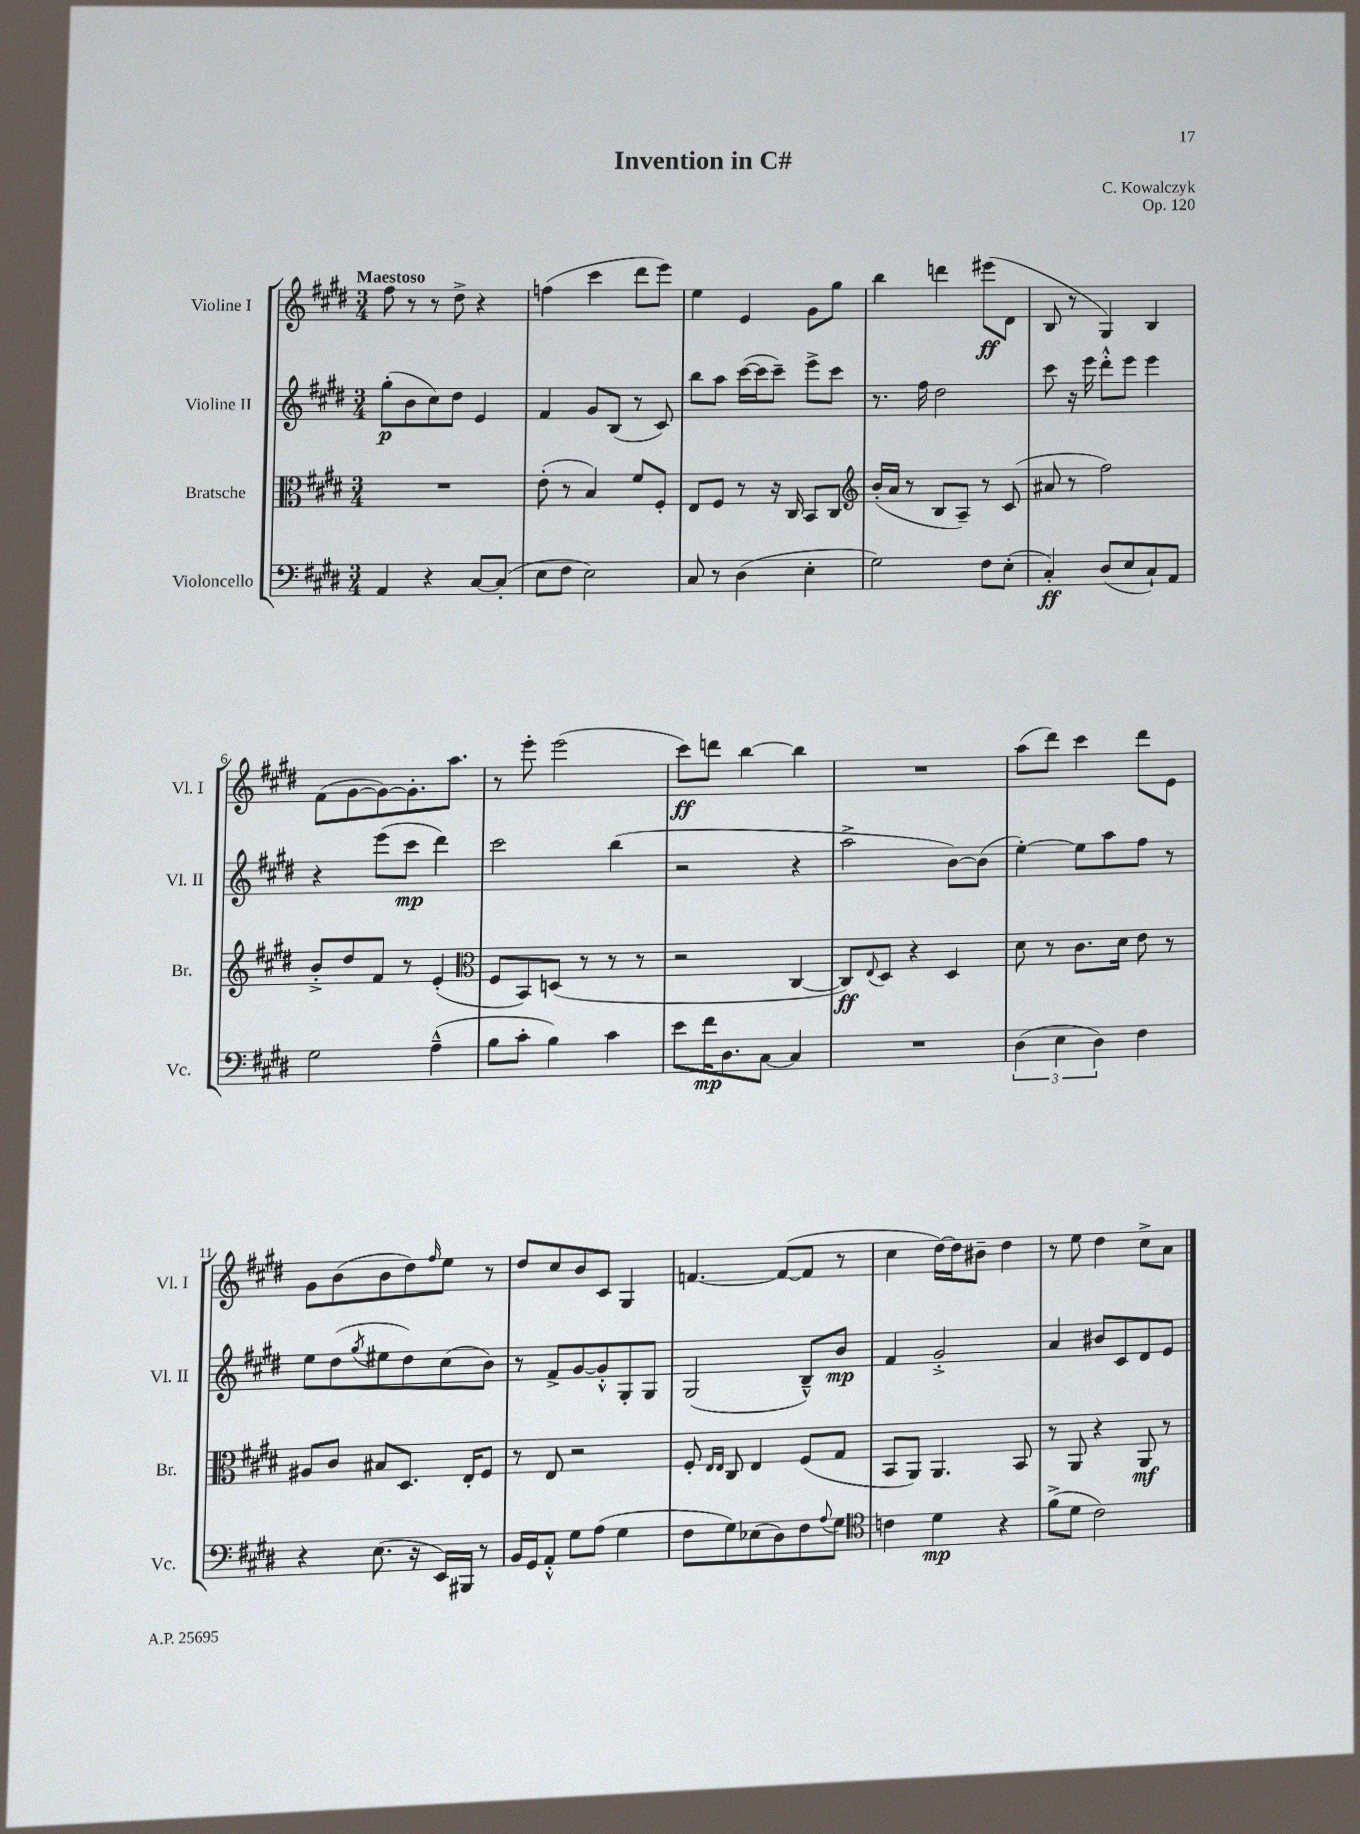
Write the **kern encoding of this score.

**kern	**kern	**kern	**kern
*staff4	*staff3	*staff2	*staff1
*clefF4	*clefC3	*clefG2	*clefG2
*k[f#c#g#d#]	*k[f#c#g#d#]	*k[f#c#g#d#]	*k[f#c#g#d#]
*M3/4	*M3/4	*M3/4	*M3/4
4AA/	2.r	(8gg#'\L	8ff#\
.	.	8b\	8r
4r	.	8cc#\)	8r
.	.	8dd#\J	8dd#^\
[8C#/L	.	4e/	4r
(8C#'/]J	.	.	.
=	=	=	=
8E\L	(8e'\	4f#/	(4ff\
8F#\J	8r	.	.
2E\)	4B/)	8g#/L	4ccc#\
.	.	(8B/J	.
.	8f#/L	8r	8ddd#\L
.	8F#'/J	8c#/)	8eee\J)
=	=	=	=
8C#/	8E/L	8bb\L	4ee\
8r	8F#/J	8aa\J	.
(4D#\	8r	([16ccc#\LL	4e/
.	.	16ccc#\]J	.
.	16r	8ccc#~\J)	.
.	16C#/	.	.
4E'\	8BB/L	8eee^\L	8g#\L
.	8C#/J	8ccc#\J	8gg#\J
=	=	=	=
*	*clefG2	*	*
2G#\)	(16b'/LL	8.r	4bb\
.	16a/JJ	.	.
.	8r	.	.
.	.	16ff#\	.
.	8B/L	2dd#\	4ddd\
.	8A~/J)	.	.
8F#\L	8r	.	(8eee#\L
(8E'\J	(8c#/	.	8d#\J
=	=	=	=
4C#'/)	8a#/	8ccc#\	8B/
.	8r	16r	8r
.	.	16eee\	.
(8D#/L	2ff#\)	8ddd#'^^\L	4G#/)
8E/	.	8eee\J	.
8C#`/)	.	4eee\	4B/
8AA/J	.	.	.
=	=	=	=
2G#\	8b'^/L	4r	(8f#\L
.	8dd#/	.	[8g#\
.	8f#/J	(8eee\L	8g#\_)
.	8r	8ccc#\J	8.g#'\]
(4A~^^\	(4e'/	4ddd#\)	.
.	.	.	8.aa\J
=	=	=	=
*	*clefC3	*	*
8B\L	8F#/L	2ccc#\	8r
8c#'\J	8BB/)	.	8eee'\
4B\)	(8D/J	.	(2eee\
.	8r	.	.
4c#\	8r	(4bb\	.
.	8r	.	.
=	=	=	=
8e\L	2r	2r	8ccc#\L)
16f#\K	.	.	8ddd\J
8.D#\	.	.	.
.	.	.	[4bb\
[8C#\J	.	.	.
4C#/]	[4C#/	4r	4bb\]
=	=	=	=
2.r	8C#/]L)	2aa^\	2.r
.	8qqE/	.	.
.	8D#/J	.	.
.	4r	.	.
.	4D#/	[8b\L)	.
.	.	(8b\]J	.
=	=	=	=
(6D#\	8d#\	[4ee'\)	(8aa\L
.	8r	.	8ddd#\J)
6E\	.	.	.
.	8.c#\L	8ee\]L	4ccc#\
6D#\)	.	.	.
.	.	8aa\	.
.	16d#\Jk	.	.
4F#\	8e\	8ff#\J	8ddd#\L
.	8r	8r	8e\J
=	=	=	=
4r	8A#/L	8ee\L	8g#\L
.	8c#/J	(8dd#\	(8b\
.	.	8qgg#/	.
(8.E\	8B#/L	8ee#\	8b\
.	8.D#/J	8dd#\)	8dd#\)
16r	.	.	.
.	.	.	16qqff#/
16EE/LL)	.	(8cc#\	8ee\J
16BBB#/JJ	16E'/LK	.	.
8r	8F#/J	8b\J)	8r
=	=	=	=
16BB/LL	8r	8r	8dd#/L
16GG#/J	.	.	.
8AA'^^/J	8E/	8f#^/L	8cc#/
8G#\L	2r	[8g#/	8b/
(8A\J	.	8g#'^^/]	8c#/J
4G#\	.	8G#'/	4G#/
.	.	8G#/J	.
=	=	=	=
8F#\L	8F#'/	(2G#/	[4.f/
.	16qqE/LL	.	.
.	16qqE/JJ	.	.
8G#\)	8C#/	.	.
(8E-\	4E/	.	.
8D#\)	.	.	(8f/_L
8F#\	(8F#/L	8B~^^/L)	8f/]J
8qqA/	.	.	.
8G#\J	8G#/J	8b/J	8r
=	=	=	=
*clefC4	*	*	*
4c\	8BB/L	4f#/	4cc#\
.	8AA/J)	.	.
4d#\	4.AA/	2g#'^/	[16dd#\LL)
.	.	.	16dd#\]J
.	.	.	8b#~\J
4r	.	.	4dd#\
.	8BB/	.	.
=	=	=	=
(8f#^\L	8r	4a/	8r
8d#\J	8AA/	.	8ee\
2c#\)	4r	8b#/L	4dd#\
.	.	8c#/	.
.	8AA/	8d#/	8cc#^\L
.	8r	8e/J	8a\J
==	==	==	==
*-	*-	*-	*-
